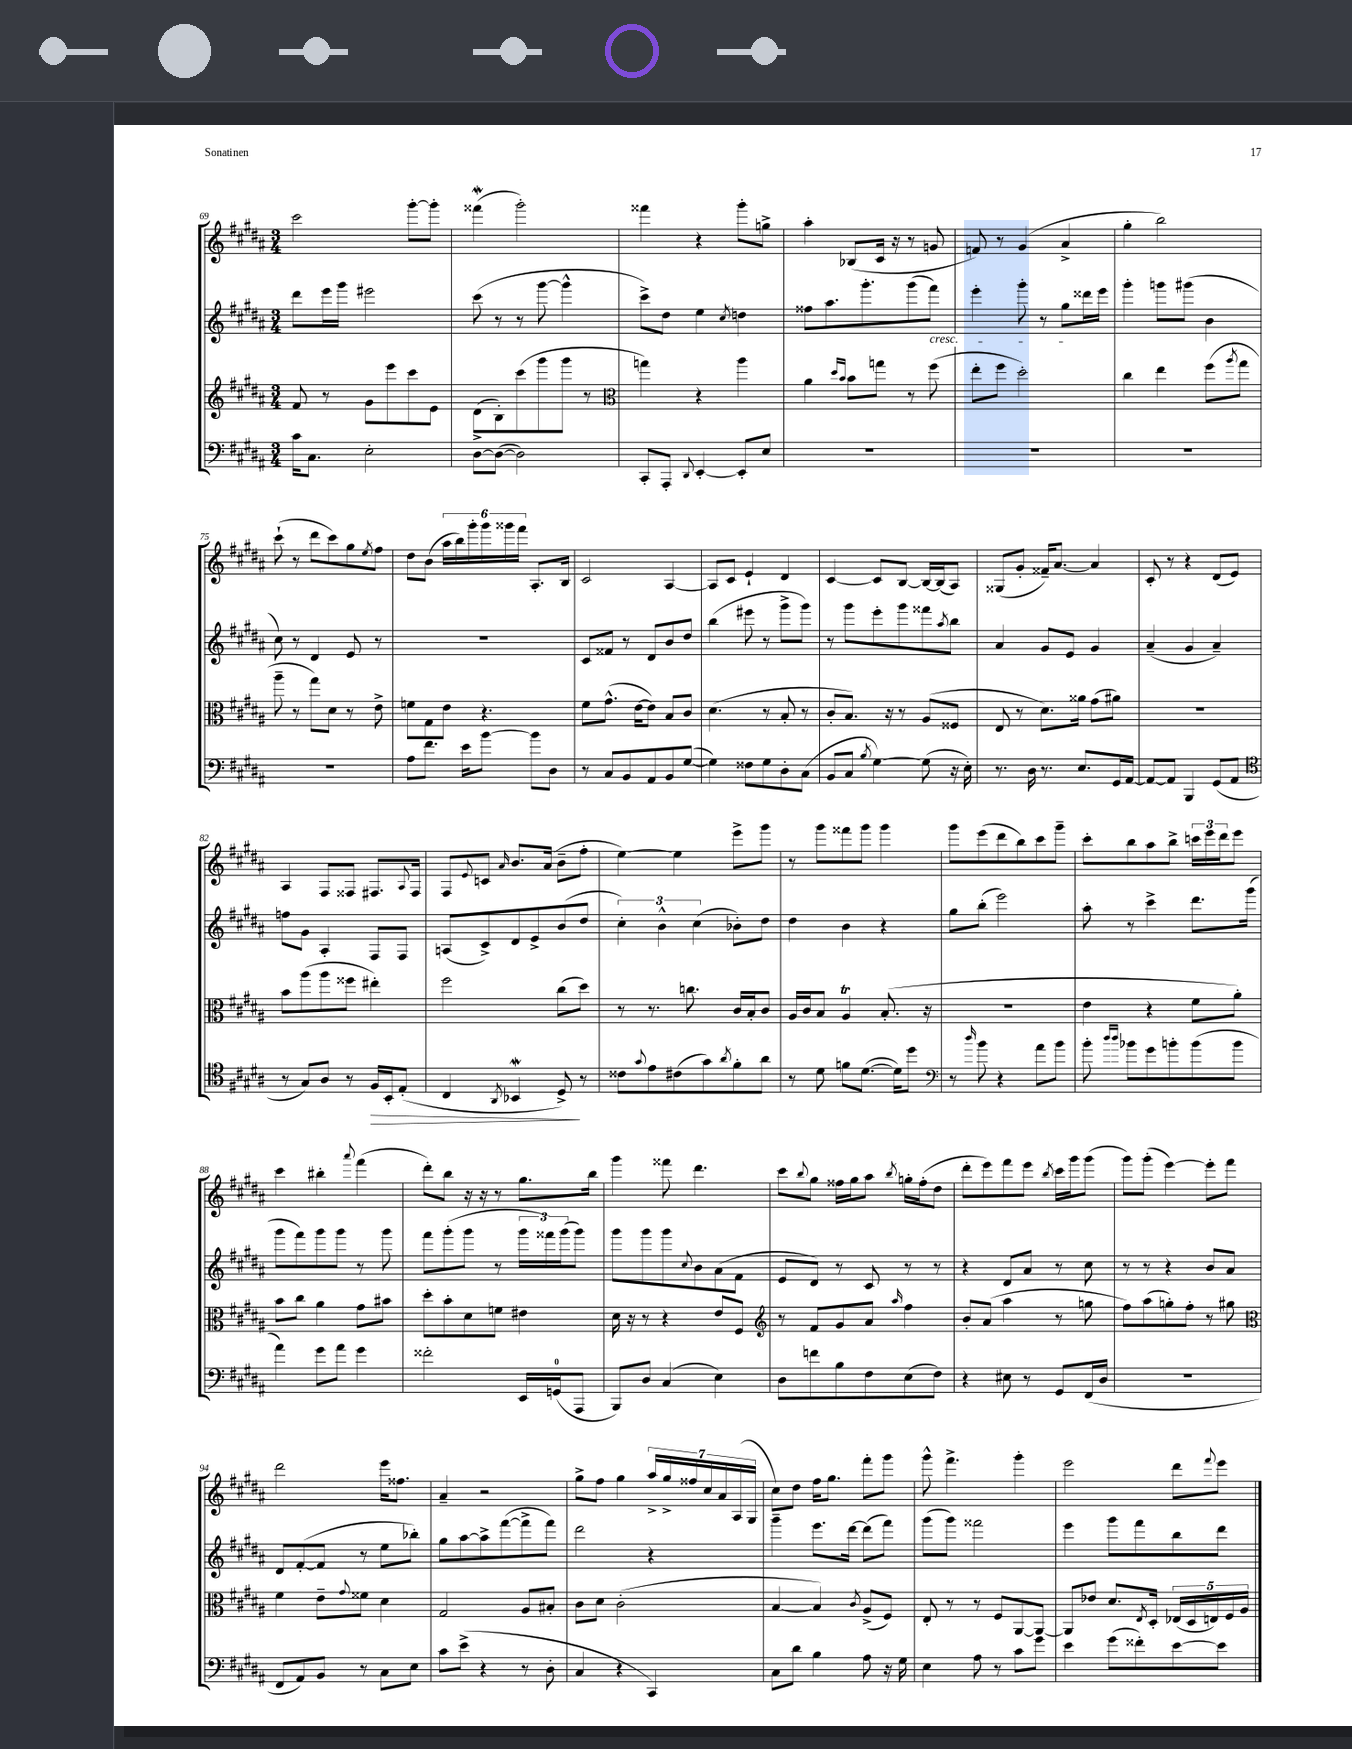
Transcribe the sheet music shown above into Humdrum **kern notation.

**kern	**kern	**kern	**kern
*staff4	*staff3	*staff2	*staff1
*clefF4	*clefG2	*clefG2	*clefG2
*k[f#c#g#d#a#]	*k[f#c#g#d#a#]	*k[f#c#g#d#a#]	*k[f#c#g#d#a#]
*M3/4	*M3/4	*M3/4	*M3/4
16c#	8f#	8ddd#	2ccc#
8.C#	.	.	.
.	8r	16eee	.
.	.	16ggg#	.
2E'	8g#	2eee#	.
.	8eee	.	.
.	8ccc#	.	[8ggg#'
.	8e	.	8ggg#']
=	=	=	=
[8D#^	(8d#	(8ccc#	(4fff##
(8D#_	8B')	8r	.
2D#])	(8ccc#	8r	2ggg#')
.	8ggg#	[8ggg#	.
.	8ggg#	4ggg#^^]	.
.	8r	.	.
=	=	=	=
*	*clefC3	*	*
8CC#'	4gg)	8ccc#^)	4fff##
8AAA#'	.	8dd#	.
8qqDD#	.	.	.
[4EE'	4r	4ee	4r
.	.	8qcc#	.
8EE']	4aa#	4dd	8ggg#'
8E	.	.	8gg^
=	=	=	=
2.r	4a#	8ff##	4aa#'
.	.	8.aa#	.
.	16qqdd#	.	.
.	16qqb	.	.
.	8b	.	(8B-
.	.	8.ggg#'	.
.	8gg	.	16c#
.	.	.	16r
.	8r	(8ggg#	8r
.	(8ff#	8fff#)	8g
=	=	=	=
2.r	8ee'	4eee'	8f)
.	8ff#	.	8r
.	2dd#')	8ggg#'	(4g#
.	.	8r	.
.	.	8gg#	4a#^
.	.	16ddd##	.
.	.	16eee	.
=	=	=	=
2.r	4cc#	4ggg#'	4gg#'
.	4ee	8ggg	2bb)
.	.	(8ggg#	.
.	(8ff#	4b	.
.	8qaa#	.	.
.	8gg#	.	.
=	=	=	=
2.r	8aa#~	8cc#)	(8ccc#`
.	8r	8r	8r
.	8gg#)	4d#	8ddd#
.	8d#	.	8ccc#)
.	8r	8e	8gg#
.	.	.	8qee
.	8e^	8r	8ff#
=	=	=	=
8A#	8f	2.r	8dd#
8.f#	8G#	.	(8b
.	8e	.	24aa#
.	.	.	24bb)
16e	.	.	.
.	.	.	24ggg#'
[8b	4.r	.	24ggg#
.	.	.	24ggg##
.	.	.	24fff#
8b]	.	.	8.A#'
8D#	.	.	.
.	.	.	16B
=	=	=	=
8r	8f#	8c#	2c#
8C#	(8.g#^^	8f##	.
8BB	.	8r	.
.	[16e	.	.
8AA#	8e])	8d#	.
8BB	8B	8b	[4A#
([8G#	8c#	8dd#	.
=	=	=	=
4G#])	(4.d#	(4bb	8A#]
.	.	.	8c#
8F##	.	8eee#	4e`
8G#	8r	8r	.
8D#'	8B'	8ggg#^	4d#
(8C#	8r	8ggg#)	.
=	=	=	=
8BB	8c#'	8r	[4c#
8C#	8.B)	8ggg#	.
8qB	.	.	.
[4G#)	.	8eee'	8c#]
.	16r	.	.
.	8r	8ggg#	[8B
(8G#]	(8A#	8fff##	16B_
.	.	.	(16B]
.	.	8qaa#	.
16r	8F##	8bb	8A#)
16E')	.	.	.
=	=	=	=
8.r	8E	4a#	(8G##
.	8r	.	8g#'
16D#	.	.	.
8.r	8.d#)	8g#	16f##~)
.	.	.	[8.a#
.	.	8e	.
8.E	16a##	.	.
.	(8g#	4g#	4a#]
16GG#	8a#)	.	.
[16AA#	.	.	.
=	=	=	=
8AA#_	2.r	(4a#~	8c#'
8AA#]	.	.	8r
4BBB	.	4g#	4r
(8GG#	.	4a#~)	(8d#
8AA#	.	.	8e)
=	=	=	=
*clefC4	*	*	*
8r	8b	8ff	4A#
8G#)	(8aa#	8g#	.
8A#	8aa#	4A#'	8F#
8r	8ff##	.	8F##
16F#	4ee#')	8F#	8.F#
16BB'	.	.	.
(8E'	.	8F#	.
.	.	.	8qqA#
.	.	.	16F#
=	=	=	=
4C#	2ff#	(8A	8F#
.	.	.	8qqe
.	.	8c#^)	8c
8qAA#	.	.	16qqa#
4BB-	.	8d#	8.b
.	.	8e^	.
.	.	.	(16a#
8D#^)	(8cc#	(8b	8b~
8r	8dd#)	8dd#	8ff#'
=	=	=	=
8c##	8r	6cc#')	[4ee)
8qqg#	.	.	.
8e	8.r	.	.
.	.	6b^^	.
(8c#	.	.	4ee]
.	8.cc	.	.
.	.	(6cc#	.
8g#)	.	.	.
8qa#	.	.	.
8f#'	16c#	8b-')	8eee^
.	16B'	.	.
8a#	8c#	8dd#	8ggg#
=	=	=	=
8r	16A#	4dd#	8r
.	16c#	.	.
8d#	8B	.	8ggg#
8f	4A#	4b	8fff##
([8.d#	.	.	8ggg#
.	(8.B'	4r	4ggg#
16d#])	.	.	.
8dd#	.	.	.
.	16r	.	.
=	=	=	=
*clefF4	*	*	*
8r	2.r	8gg#	8ggg#
16qqdd#	.	.	.
8b	.	(8bb'	(8eee
4r	.	2eee)	8ddd#
.	.	.	8bb)
8a#	.	.	8ccc#
8b	.	.	8ggg#~
=	=	=	=
8b'	4e	8aa#'	8ccc#'
16qqdd#	.	.	.
16qqdd#	.	.	.
8b-	.	8r	8bb
8g#	4r	4ccc#^	8aa#
8b'	.	.	8bb^
(8b	8f#	8.ddd#	24ccc
.	.	.	24eee
.	.	.	24ddd#
8b	8a#')	.	8eee
.	.	(16ggg#	.
=	=	=	=
4a#)	8b	8ggg#	4ccc#
.	8cc#	8fff#)	.
8g#	4a#	8ggg#	4bb#'
8a#	.	8ggg#	.
.	.	.	8qqaaa#
4g#	8g#	8r	(4fff#
.	8b#	8ggg#	.
=	=	=	=
2f##'	8dd#'	8fff#	8ddd#')
.	8b'	(8ggg#'	8bb
.	8d#	8ggg#	16r
.	.	.	16r
.	8f	8r	8r
16EE	4e#	24ggg#	8.gg#
.	.	24fff##)	.
(16GG	.	.	.
.	.	(24ggg#	.
8AAA#	.	8ggg#)	.
.	.	.	16bb
=	=	=	=
8BBB)	16d#	8ggg#	4ggg#
.	16r	.	.
8D#	8r	8ggg#	.
(4C#	4r	8ggg#	8fff##
.	.	8qqcc#	.
.	.	8b	4.ddd#
4E)	8e	(8a#	.
.	8F#	8f#	.
=	=	=	=
*	*clefG2	*	*
8D#	8r	8e	8ccc#
.	.	.	8qqbb
8f	8f#	8d#)	8gg#
8B	8g#	8r	16ff##
.	.	.	16gg#
8F#	8a#	8c#	8aa#
.	16qqaa#	.	8qbb
(8E	4ff#	8r	16gg'
.	.	.	(16ff##'
8F#)	.	8r	8dd#
=	=	=	=
4r	8b'	4r	8ddd#'
.	(8a#	.	8eee)
8E#	4aa#	8d#	8fff#
8r	.	8a#	8eee
.	.	.	8qbb
8GG#	8r	8r	16ccc#
.	.	.	16ggg#
(16FF#	8gg	8cc#	(8ggg#
16D#	.	.	.
=	=	=	=
2.r	8ff#)	8r	8ggg#)
.	(8aa#	8r	(8ggg#'
.	8gg')	4r	[4eee)
.	8ff#'	.	.
.	8r	8b	8eee']
.	8gg#	8a#	8fff#
=	=	=	=
*	*clefC3	*	*
8FF#	4f#	8d#	2ddd#
8AA#)	.	([8f#'	.
8BB	8e~	8f#]	.
.	8qqg#	.	.
8r	8f##	8r	.
8C#	4d#	8ee	16eee
.	.	.	8.ff##
8E	.	8bb-')	.
=	=	=	=
8c#	2G#	8gg#	4a#~
(8e^	.	[8aa#	.
4r	.	8aa#^]	2r
.	.	([8fff#	.
8r	8A#	8fff#^]	.
8D#'	8B#'	8fff#)	.
=	=	=	=
4C#	8c#	2ddd#	8gg#^
.	8d#	.	8ff#
4r	(2c#'	.	4gg#
4CC#)	.	4r	28aa#^
.	.	.	28gg#^
.	.	.	28ff##
.	.	.	28cc#
.	.	.	28a#
.	.	.	(28A#
.	.	.	28G#
=	=	=	=
8C#	[4B	4ggg#~	8cc#)
8d#	.	.	8dd#
4B	4B])	8.eee	16ff#
.	.	.	8.gg#
.	.	[16ddd#	.
.	8qc#	.	.
8A#	(8A#^	(8ddd#]	8fff#'
16r	8F#)	8fff#)	8ggg#
16G#	.	.	.
=	=	=	=
4E	8E'	(8ggg#	8ggg#^^
.	8r	8ggg#)	4.fff#^
8A#	8r	2fff##	.
8r	8F#	.	.
8c#	[8AA#	.	4ggg#'
8g#	8AA#_	.	.
=	=	=	=
4e	8AA#]	4eee	2eee
.	8e-	.	.
(8g#	8.d#	8ggg#	.
8f##')	.	8fff#	.
.	8qE	.	.
.	16D#'	.	.
[8e	(20E-	8bb	8ddd#
.	20D#	.	.
.	20E)	.	.
.	.	.	8qqfff#
8e]	.	8ddd#	8eee
.	20F#	.	.
.	20A#	.	.
==	==	==	==
*-	*-	*-	*-
